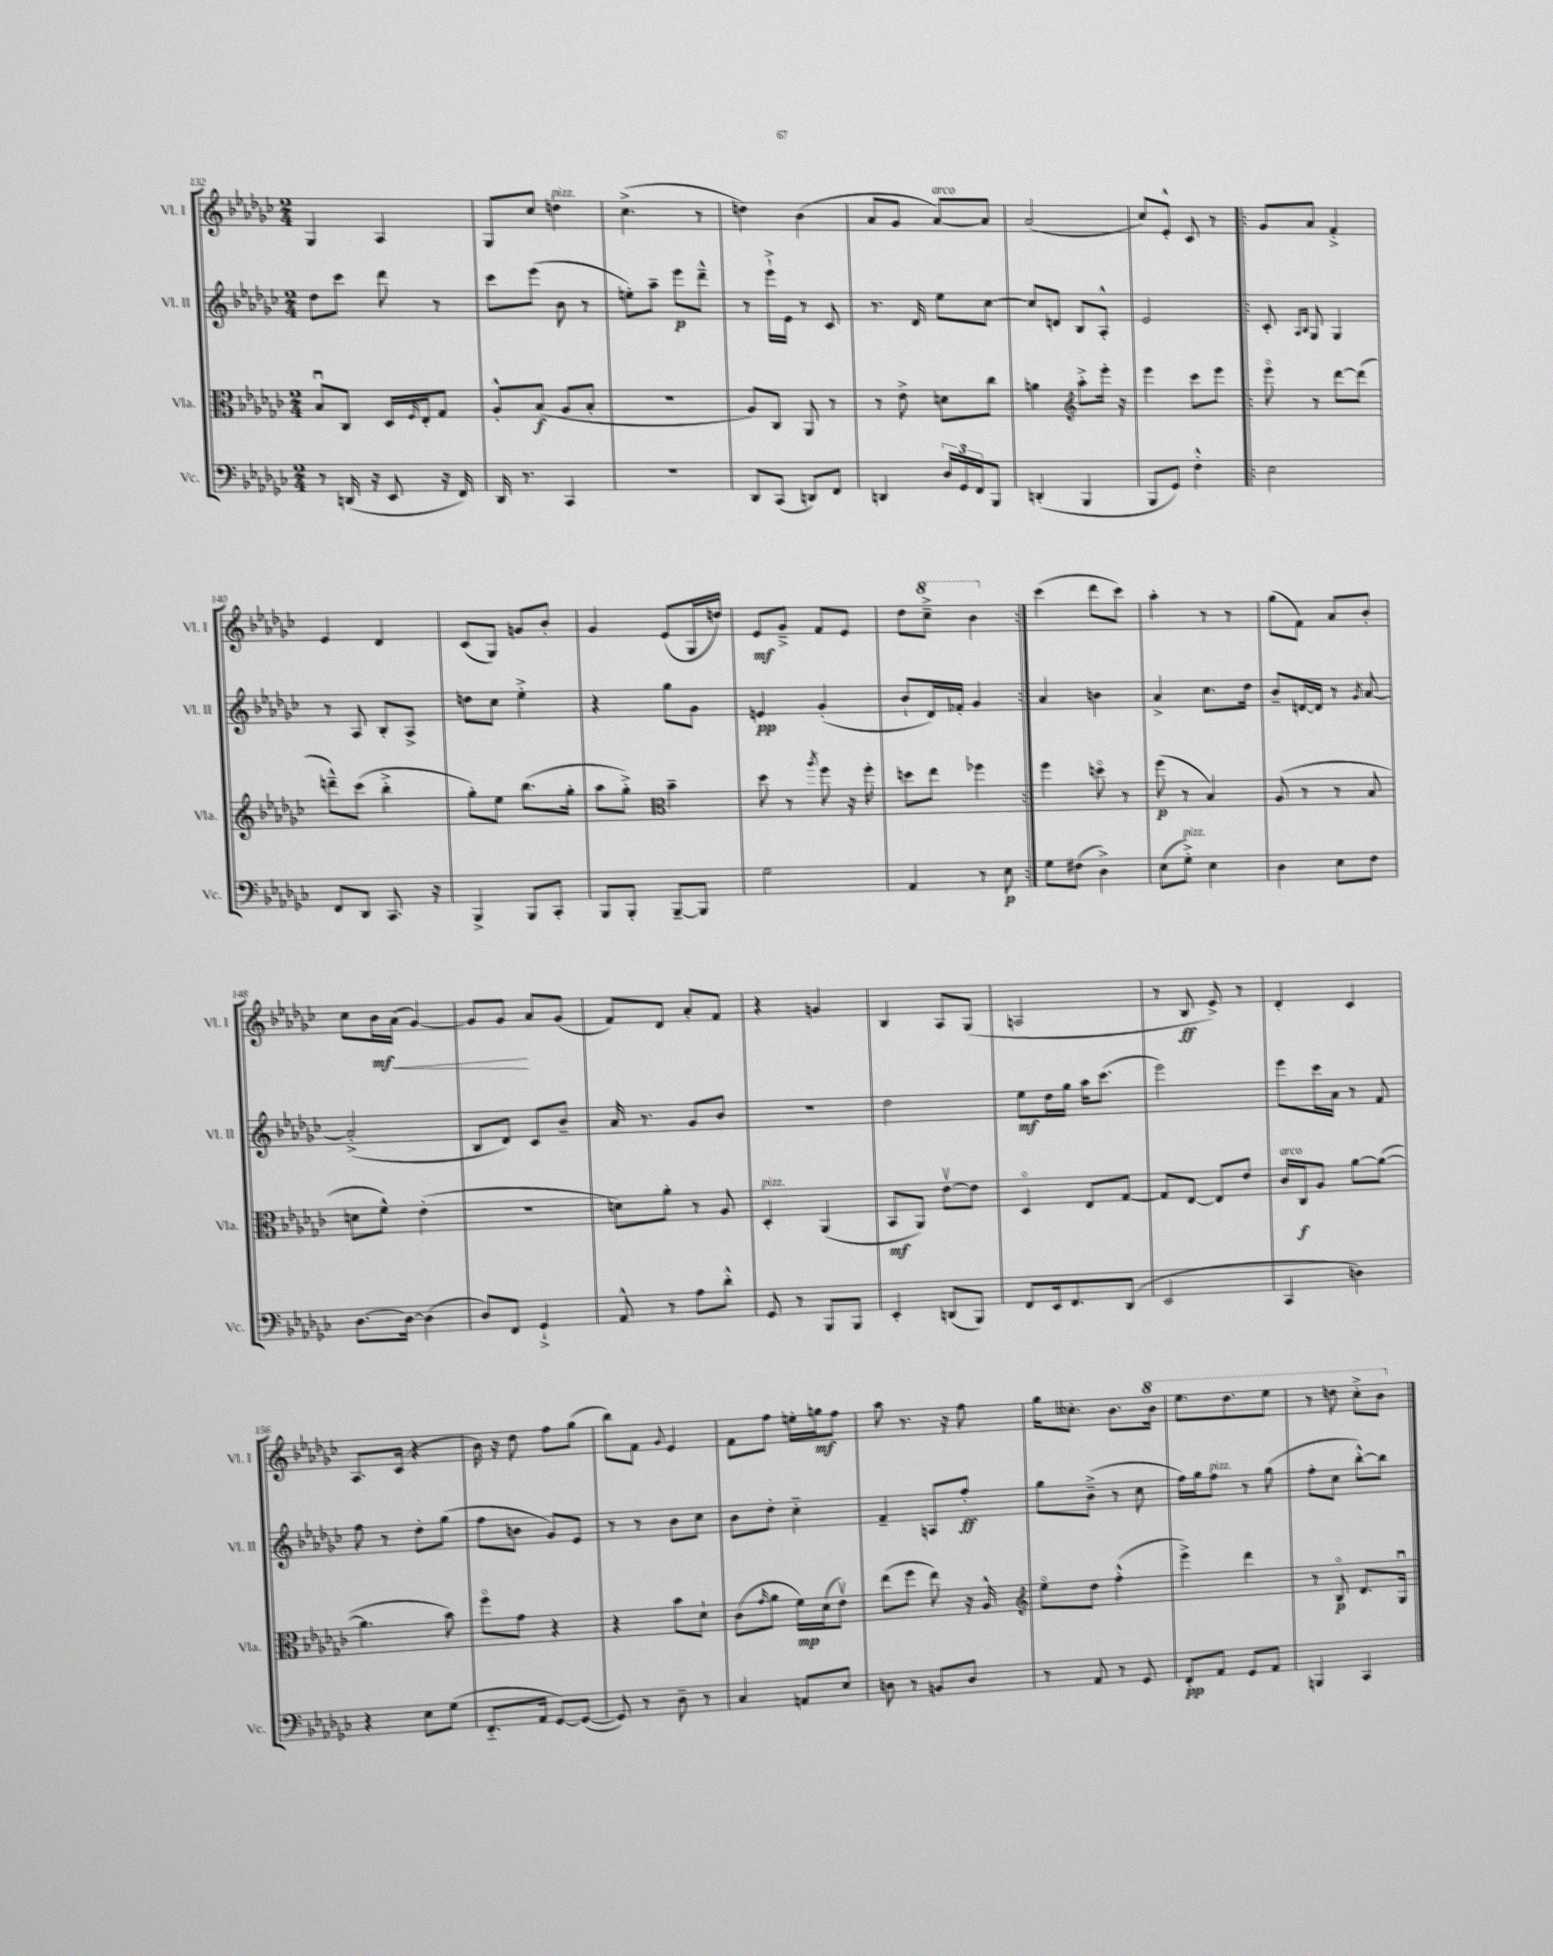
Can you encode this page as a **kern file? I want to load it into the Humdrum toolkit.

**kern	**dynam	**kern	**dynam	**kern	**dynam	**kern	**dynam
*part4	*part4	*part3	*part3	*part2	*part2	*part1	*part1
*staff4	*staff4	*staff3	*staff3	*staff2	*staff2	*staff1	*staff1
*I"Vc.	*	*I"Vla.	*	*I"Vl. II	*	*I"Vl. I	*
*I'Vc.	*	*I'Vla.	*	*I'Vl. II	*	*I'Vl. I	*
*clefF4	*	*clefC3	*	*clefG2	*	*clefG2	*
*k[b-e-a-d-g-c-]	*	*k[b-e-a-d-g-c-]	*	*k[b-e-a-d-g-c-]	*	*k[b-e-a-d-g-c-]	*
*M2/4	*	*M2/4	*	*M2/4	*	*M2/4	*
=132	=132	=132	=132	=132	=132	=132	=132
8r	.	8B-u/L	.	8dd-\L	.	4G-/	.
(16DDn/	.	8C-/J	.	8ccc-\J	.	.	.
16r	.	.	.	.	.	.	.
8EE-/	.	16D-/LL	.	8ddd-\	.	4A-/	.
.	.	16qqF/	.	.	.	.	.
.	.	16E-'/J	.	.	.	.	.
16r	.	8G-/J	.	8r	.	.	.
16FF/)	.	.	.	.	.	.	.
=133	=133	=133	=133	=133	=133	=133	=133
16DD-/	.	8A-'^^/L	.	8ccc-\L	.	8G-/L	.
8.r	.	.	.	.	.	.	.
.	.	(8B-/J	f	(8eee-\J	.	8cc-/J	.
!	!	!	!	!	!	!LO:TX:a:i:t=pizz.	!
4CC-/	.	8A-/L	.	8b-\	.	4ddn\	.
.	.	8B-'/J	.	8r	.	.	.
=134	=134	=134	=134	=134	=134	=134	=134
2r	.	2r	.	8een'\L)	.	(4.cc-^\	.
.	.	.	.	8aa-~\J	.	.	.
.	.	.	.	8eee-\L	p	.	.
.	.	.	.	8ddd-~^^\J	.	8r	.
=135	=135	=135	=135	=135	=135	=135	=135
8DD-/L	.	8A-/L)	.	8r	.	4ddn\)	.
(8CC-/J	.	8C-/J	.	16eee-`^\LL	.	.	.
.	.	.	.	16e-\JJ	.	.	.
8DDn/L)	.	8AA-/	.	8r	.	(4b-\	.
8FF/J	.	8r	.	8c-/	.	.	.
=136	=136	=136	=136	=136	=136	=136	=136
4DDn/	.	8r	.	8.r	.	8a-/L	.
.	.	8e-^\	.	.	.	8g-/J	.
.	.	.	.	16d-/	.	.	.
!	!	!	!	!	!	!LO:TX:a:i:t=arco	!
24D-/LL	.	8dn\L	.	8ee-\L	.	[8a-/L)	.
24GG-/	.	.	.	.	.	.	.
24FF/J	.	.	.	.	.	.	.
8BBB-/J	.	8cc-\J	.	[8cc-\J	.	8a-/J]	.
=137	=137	=137	=137	=137	=137	=137	=137
(4DDn'/	.	4an\	.	8cc-/L]	.	(2a-/	.
.	.	.	.	8dn/J	.	.	.
*	*	*clefG2	*	*	*	*	*
4BBB-/	.	8aa-'^\L	.	8B-/L	.	.	.
.	.	16eee-'\Jk	.	8A-'^^/J	.	.	.
.	.	16r	.	.	.	.	.
=138	=138	=138	=138	=138	=138	=138	=138
8BBB-/L	.	4eee-\	.	2e-/	.	8cc-/L)	.
8GG-/J)	.	.	.	.	.	8e-'^^/J	.
4F'^^\	.	8ccc-\L	.	.	.	8c-/	.
.	.	8eee-\J	.	.	.	8r	.
=139!|:	=139!|:	=139!|:	=139!|:	=139!|:	=139!|:	=139!|:	=139!|:
2E-\	.	8eee-\	.	8c-'/	.	8g-/L	.
.	.	.	.	16qqA-/LL	.	.	.
.	.	.	.	16qqB-/JJ	.	.	.
.	.	8r	.	8G-/	.	8a-/J	.
.	.	[8ddd-\L	.	4G-/	.	4f'^/	.
.	.	(8ddd-\J]	.	.	.	.	.
!!LO:LB:g=z
=140	=140	=140	=140	=140	=140	=140	=140
8FF/L	.	8dddn~^^\L)	.	8r	.	4e-/	.
8DD-/J	.	(8ccc-\J	.	8A-/	.	.	.
8.CC-/	.	4bb-'^\	.	8B-'/L	.	4d-/	.
.	.	.	.	8A-^/J	.	.	.
16r	.	.	.	.	.	.	.
=141	=141	=141	=141	=141	=141	=141	=141
4BBB-^/	.	8gg-'\L)	.	8ddn\L	.	(8c-/L	.
.	.	8ee-\J	.	8cc-\J	.	8G-/J)	.
8BBB-/L	.	(8.bb-\L	.	4ee-'^\	.	8gn/L	.
8CC-'/J	.	.	.	.	.	8b-'/J	.
.	.	16gg-'\Jk	.	.	.	.	.
=142	=142	=142	=142	=142	=142	=142	=142
8BBB-/L	.	8aa-\L	.	4r	.	4g-/	.
8BBB-'/J	.	8gg-'^\J)	.	.	.	.	.
*	*	*clefC3	*	*	*	*	*
[8BBB-~/L	.	4b-~\	.	8gg-\L	.	(8e-/L	.
8BBB-/J]	.	.	.	8g-\J	.	16G-/L	.
.	.	.	.	.	.	16ddn/JJ)	.
=143	=143	=143	=143	=143	=143	=143	=143
2G-\	.	8dd-\	.	4en/	pp	8e-/L	mf
.	.	8r	.	.	.	8g-~^/J	.
.	.	8qaa-/	.	.	.	.	.
.	.	8ff\	.	(4g-'/	.	8f/L	.
.	.	16r	.	.	.	8e-/J	.
.	.	16ff'\	.	.	.	.	.
=144	=144	=144	=144	=144	=144	=144	=144
4AA-/	.	8ddn\L	.	8b-`/L	.	8dd-\L	.
*	*	*	*	*	*	*8va	*
.	.	8ee-\J	.	16d-/L)	.	8ccc-~^\J	.
.	.	.	.	16f-X'/JJ	.	.	.
8r	.	4ff-X\	.	4g-/	.	4bb-\	.
8E-\	p	.	.	.	.	.	.
=145:|!	=145:|!	=145:|!	=145:|!	=145:|!	=145:|!	=145:|!	=145:|!
*	*	*	*	*	*	*X8va	*
8G-\L	.	4ff\	.	4a-/	.	(4ccc-\	.
(8F#X\J	.	.	.	.	.	.	.
4D-^\)	.	8ddn\	.	4bn\	.	8ddd-\L	.
.	.	8r	.	.	.	8ccc-\J)	.
=146	=146	=146	=146	=146	=146	=146	=146
(8E-\L	.	(8ff\	p	4a-^/	.	4aa-'\	.
!LO:TX:a:i:t=pizz.	!	!	!	!	!	!	!
8G-'^\J)	.	8r	.	.	.	.	.
4E-\	.	4B-/)	.	8.cc-\L	.	8r	.
.	.	.	.	.	.	8r	.
.	.	.	.	16dd-\Jk	.	.	.
=147	=147	=147	=147	=147	=147	=147	=147
4D-\	.	(8A-/	.	8b-~/L	.	(8gg-\L	.
.	.	8r	.	[16dn/L	.	8f\J)	.
.	.	.	.	16d/JJ]	.	.	.
8E-\L	.	8r	.	8r	.	8a-/L	.
.	.	.	.	8qg-/	.	.	.
8F\J	.	8B-/	.	[8a-/	.	8b-'/J	.
!!LO:LB:g=z
=148	=148	=148	=148	=148	=148	=148	=148
[8.D-\L	.	8dn\L	.	(2a-'^/]	.	8cc-\L	.
.	.	8f^^\J)	.	.	.	16b-\L	mf
!	!	!	!	!	!	!	!LO:HP:b
16D-\Jk_	.	.	.	.	.	(16a-\JJ	<
(4D-\]	.	(4e-'\	.	.	.	[4g-/)	.
=149	=149	=149	=149	=149	=149	=149	=149
8D-/L)	.	2r	.	8B-/L	.	8g-/L]	.
8FF/J	.	.	.	8d-/J)	.	8g-/J	.
4GG-`^/	.	.	.	8c-/L	.	8a-/L	[
.	.	.	.	8b-~/J	.	(8g-/J	.
=150	=150	=150	=150	=150	=150	=150	=150
8AA-^^/	.	8dn\L)	.	16a-/	.	8f/L)	.
.	.	.	.	8.r	.	.	.
8r	.	8a-'\J	.	.	.	8d-/J	.
8A-\L	.	8r	.	8g-/L	.	8a-'/L	.
8d-'^^\J	.	8A-/	.	8b-/J	.	8f/J	.
=151	=151	=151	=151	=151	=151	=151	=151
!	!	!LO:TX:a:i:t=pizz.	!	!	!	!	!
8GG-/	.	4D-'/	.	2r	.	4r	.
8r	.	.	.	.	.	.	.
8BBB-/L	.	(4AA-/	.	.	.	4gn/	.
8BBB-/J	.	.	.	.	.	.	.
=152	=152	=152	=152	=152	=152	=152	=152
4EE-'/	.	8BB-/L	mf	2dd-\	.	4B-/	.
.	.	8AA-/J)	.	.	.	.	.
(8DDn/L	.	[8e-v\L	.	.	.	8A-/L	.
8BBB-/J)	.	8e-\J]	.	.	.	(8G-/J	.
=153	=153	=153	=153	=153	=153	=153	=153
8FF/L	.	4D-/	.	8ee-\L	mf	2An/	.
16EE-/k	.	.	.	16dd-\L	.	.	.
8.FF/	.	.	.	16gg-\JJ	.	.	.
.	.	8E-/L	.	16aa-\KL	.	.	.
.	.	.	.	(8.ccc-\J	.	.	.
(8DD-/J	.	[8G-/J	.	.	.	.	.
=154	=154	=154	=154	=154	=154	=154	=154
2EE-/	.	8G-/L]	.	2eee-\)	.	8r	.
.	.	[8E-/J	.	.	.	8B-/	ff
.	.	8E-/L]	.	.	.	8e-^/)	.
.	.	8e-/J	.	.	.	8r	.
=155	=155	=155	=155	=155	=155	=155	=155
!	!	!LO:TX:a:i:t=arco	!	!	!	!	!
4CC-/	.	16c-/LL	.	8eee-\L	.	4d-'/	.
.	.	16C-/J	f	.	.	.	.
.	.	8A-/J	.	16ccc-\L	.	.	.
.	.	.	.	16a-\JJ	.	.	.
4Dn\)	.	[8a-\L	.	8r	.	4c-/	.
.	.	(8a-\J_	.	8f/	.	.	.
!!LO:LB:g=z
=156	=156	=156	=156	=156	=156	=156	=156
4r	.	4.a-\]	.	8ff\	.	8.A-/L	.
.	.	.	.	8r	.	.	.
.	.	.	.	.	.	(16c-/Jk	.
8E-\L	.	.	.	8dd-'\L	.	4r	.
(8G-\J	.	8b-\)	.	(8gg-\J	.	.	.
=157	=157	=157	=157	=157	=157	=157	=157
8.FF/L	.	8ff\L	.	8ff\L	.	16b-\)	.
.	.	.	.	.	.	16r	.
.	.	8g-\J	.	8bn\J	.	8dd-\	.
16AA-/Jk	.	.	.	.	.	.	.
[8GG-/L)	.	4r	.	8g-/L)	.	8ff\L	.
(8GG-/J_	.	.	.	8e-/J	.	(8gg-\J	.
=158	=158	=158	=158	=158	=158	=158	=158
8GG-/])	.	4r	.	8r	.	8bb-\L)	.
8r	.	.	.	8r	.	8f\J	.
.	.	.	.	.	.	8qqg-/	.
8D-~\	.	8b-\L	.	8b-\L	.	4e-/	.
8r	.	8d-`\J	.	8cc-\J	.	.	.
=159	=159	=159	=159	=159	=159	=159	=159
4C-/	.	(8c-\L	.	8b-\L	.	8f\L	.
.	.	16qqg-/	.	.	.	.	.
.	.	8a-\J	.	8dd-'\J	.	8ff\J	.
8AAn/L	.	16f\LL)	mp	4cc-\	.	16een'\LL	.
.	.	(16d-\J	.	.	.	16ggn\J	mf
8E-/J	.	8e-v\J)	.	.	.	8ff\J	.
=160	=160	=160	=160	=160	=160	=160	=160
8Dn\	.	(8ee-\L	.	4f~/	.	8aa-\	.
8r	.	8ff\J	.	.	.	8.r	.
8BBn/L	.	8ee-\)	.	8An/L	.	.	.
.	.	.	.	.	.	16r	.
8D/J	.	16r	.	8ff'/J	ff	8ff\	.
.	.	16A-^^/	.	.	.	.	.
=161	=161	=161	=161	=161	=161	=161	=161
*	*	*clefG2	*	*	*	*	*
8r	.	8ee-\L	.	8gg-\L	.	16gg-\KL	.
.	.	.	.	.	.	8.cc--X'\J	.
8AA-/	.	8dd-\J	.	(8b-~^\J	.	.	.
8r	.	(4ff'^^\	.	8r	.	8.b-\L	.
8GG-/	.	.	.	8cc-\	.	.	.
*	*	*	*	*	*	*8va	*
.	.	.	.	.	.	16bb-\Jk	.
=162	=162	=162	=162	=162	=162	=162	=162
8FF'/L	pp	4eee-^\)	.	16ff\LL)	.	8.eee-\L	.
.	.	.	.	16gg-\J	.	.	.
!	!	!	!	!LO:TX:a:i:t=pizz.	!	!	!
8AA-/J	.	.	.	8ff\J	.	.	.
.	.	.	.	.	.	8.ddd-\	.
8GG-/L	.	4ddd-\	.	8r	.	.	.
8AA-/J	.	.	.	(8gg-\	.	8eee-\J	.
=163	=163	=163	=163	=163	=163	=163	=163
4BBBn/	.	8r	.	8ff'\L	.	8r	.
.	.	8B-/	p	8cc-\J	.	8dddn\	.
4CC-/	.	8.d-/L	.	[8bb-'^^\L)	.	8ccc-'^\L	.
.	.	.	.	8bb-\J]	.	8bb-\J	.
.	.	16G-u/Jk	.	.	.	.	.
*	*	*	*	*	*	*X8va	*
==	==	==	==	==	==	==	==
*-	*-	*-	*-	*-	*-	*-	*-
